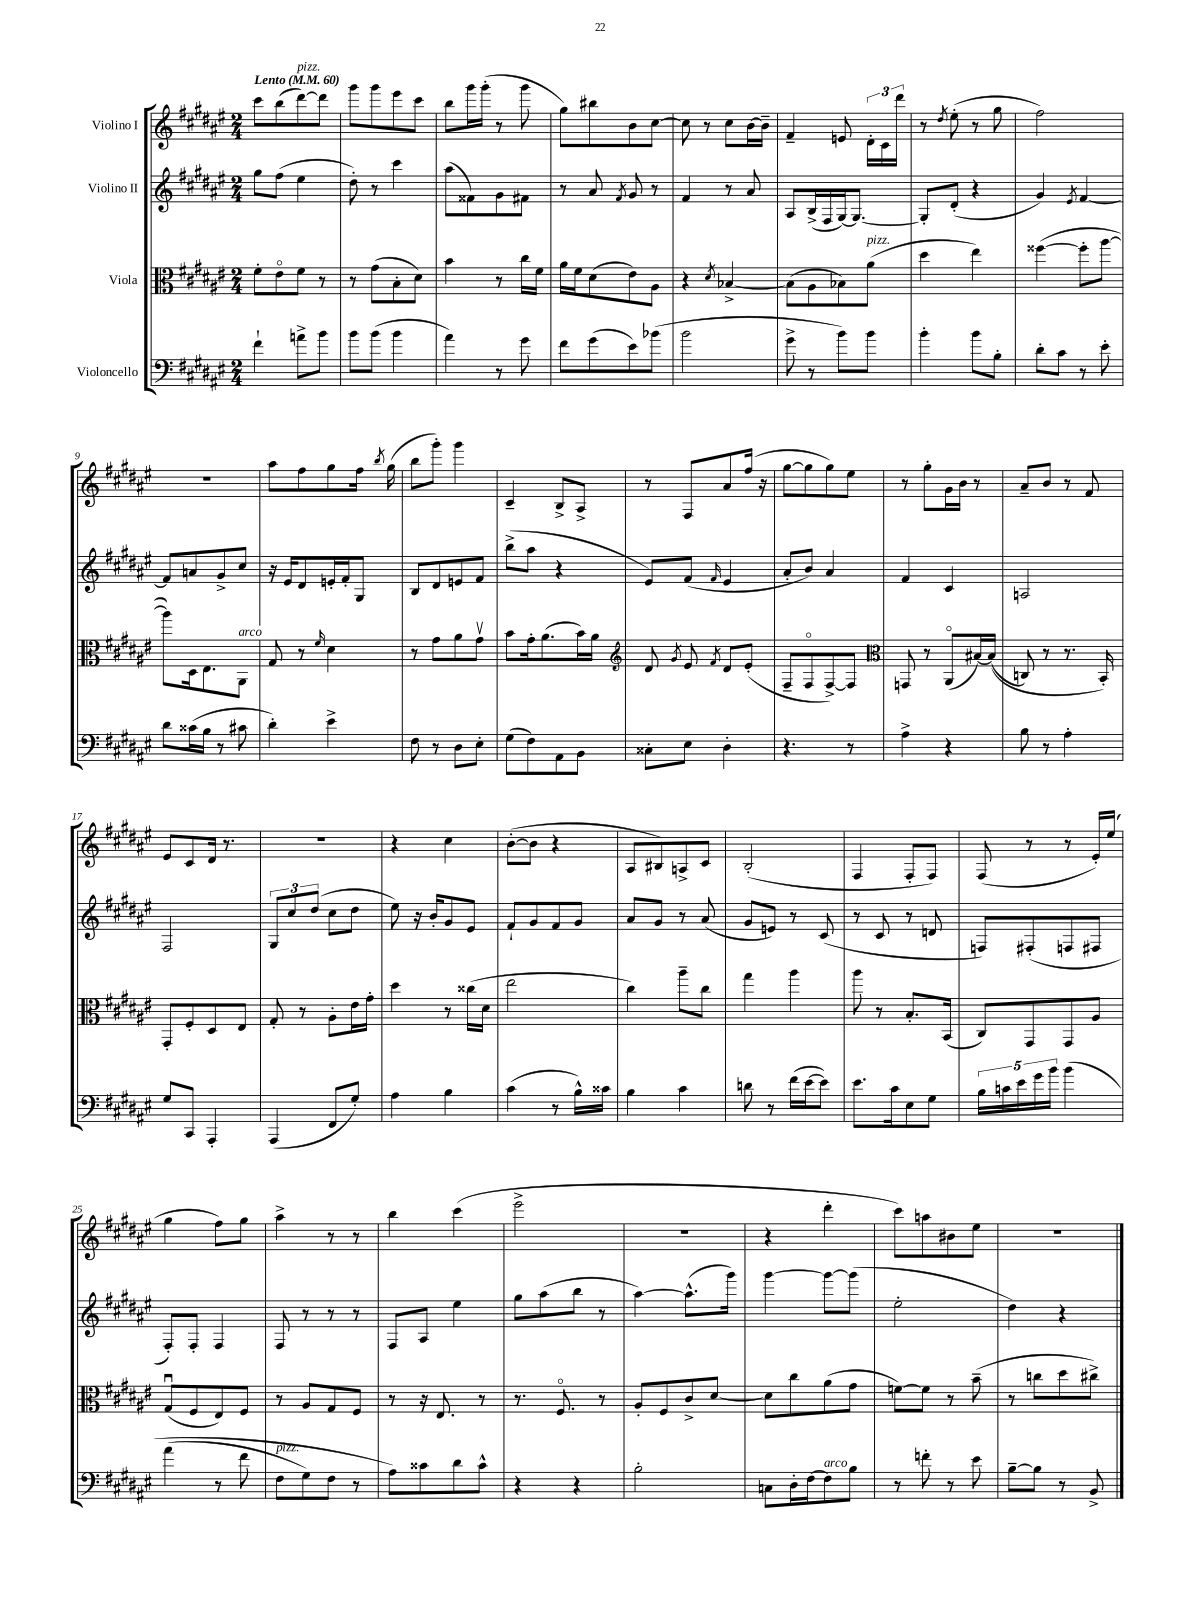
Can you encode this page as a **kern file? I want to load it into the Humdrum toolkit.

**kern	**kern	**kern	**kern
*staff4	*staff3	*staff2	*staff1
*clefF4	*clefC3	*clefG2	*clefG2
*k[f#c#g#d#a#e#]	*k[f#c#g#d#a#e#]	*k[f#c#g#d#a#e#]	*k[f#c#g#d#a#e#]
*M2/4	*M2/4	*M2/4	*M2/4
*MM60	*MM60	*MM60	*MM60
4f#`	8f#'	8gg#	8ccc#
.	8e#o	(8ff#	(8bb
8a^	8f#	4ee#	[8ddd#)
8b	8r	.	8ddd#]
=	=	=	=
8b	8r	8dd#')	8ggg#
(8b	(8g#	8r	8ggg#
4b	8B'	4ccc#	8eee#
.	8d#)	.	8ccc#
=	=	=	=
4a#)	4b	(8aa#	8bb
.	.	8f##)	16ggg#
.	.	.	(16ggg#'
8r	8r	8g#	8r
8g#	16cc#	8f#	8ggg#
.	16f#	.	.
=	=	=	=
8f#	16a#	8r	8gg#)
.	16f#	.	.
(8g#	(8d#	8a#	8bb#
.	.	8qf#	.
8e#)	8e#)	8g#	8b
(8b-	8A#	8r	[8cc#
=	=	=	=
2b	4r	4f#	8cc#]
.	.	.	8r
.	8qd#	.	.
.	[4B-^	8r	8cc#
.	.	8a#	[16b
.	.	.	16b~]
=	=	=	=
8g#^	(8B-]	8A#	4f#~
8r	8A#	(16B^	.
.	.	16F#	.
8b)	8B-)	[16G#)	8e
.	.	8.G#_	.
8b	(8a#	.	24d#'
.	.	.	24c#
.	.	.	24ddd#
=	=	=	=
4b'	4dd#	8G#']	8r
.	.	.	8qdd#
.	.	(8d#'	(8ee#'
8b	4ee#)	4r	8r
8B'	.	.	8gg#
=	=	=	=
8d#'	([4ff##	4g#)	2ff#)
8c#	.	.	.
.	.	8qe#	.
8r	8ff##']	[4f#	.
8e#'	[8aa#	.	.
=	=	=	=
8d#	8aa#])	8f#]	2r
(16c##	16D#	8a	.
16B	8.E#	.	.
8r	.	8g#^	.
8c#	8AA#	8cc#	.
=	=	=	=
4d#')	8G#	16r	8aa#
.	.	16e#	.
.	8r	8d#	8ff#
.	16qqf#	.	.
4e#^	4d#	16e'	8gg#
.	.	16f#'	.
.	.	8G#	16ff#
.	.	.	8qbb
.	.	.	(16gg#
=	=	=	=
8F#	8r	8B	8bb
8r	8g#	8d#	8ggg#')
8D#	8a#	8e	4ggg#
8E#'	8g#v	8f#	.
=	=	=	=
(8G#	8b	(8bb^	4c#~
8F#)	16g#'	8aa#	.
.	(8.a#	.	.
8AA#	.	4r	8B^
8BB	16b)	.	8A#^
.	16a#	.	.
=	=	=	=
*	*clefG2	*	*
8C##'	8d#	8e#)	8r
.	8qg#	.	.
8E#	8e#	(8f#	8F#
.	8qf#	16qqf#	.
4D#'	8d#	4e#	8a#
.	(8e#'	.	(16ff#
.	.	.	16r
=	=	=	=
4.r	8F#~	8a#'	[8gg#
.	8F#o	8b)	8gg#]
.	[8F#^)	4a#	8gg#)
8r	8F#]	.	8ee#
=	=	=	=
*	*clefC3	*	*
4A#^	8GG	4f#	8r
.	8r	.	8gg#'
4r	(8AA#o	4c#	16g#
.	.	.	16b
.	[16B#)	.	8r
.	&((16B#]	.	.
=	=	=	=
8B	8C)	2A	8a#~
8r	8r	.	8b
4A#'	8.r	.	8r
.	.	.	8f#
.	16BB'&)	.	.
=	=	=	=
8G#	8GG#'	2F#	8e#
8CC#	8F#'	.	8c#
4AAA#'	8D#	.	16d#
.	.	.	8.r
.	8E#	.	.
=	=	=	=
(4AAA#	8G#'	12G#	2r
.	.	12cc#	.
.	8r	.	.
.	.	(12dd#	.
8FF#	8A#'	8cc#	.
8G#')	16e#	8dd#	.
.	16g#'	.	.
=	=	=	=
4A#	4dd#	8ee#)	4r
.	.	16r	.
.	.	16b'	.
4B	8r	8g#	4cc#
.	(16cc##	8e#	.
.	16d#	.	.
=	=	=	=
(4c#	2ee#	8f#`	([8b'
.	.	8g#	8b]
8r	.	8f#	4r
16B^^)	.	8g#	.
16c##	.	.	.
=	=	=	=
4B	4cc#)	8a#	8A#
.	.	8g#	8B#)
4c#	8aa#~	8r	8A^
.	8cc#	(8a#	8c#
=	=	=	=
8d	4gg#	8g#	(2B'
8r	.	8e)	.
(16f#	4aa#	8r	.
[16e#	.	.	.
8e#])	.	(8c#	.
=	=	=	=
8.e#	8aa#	8r	4F#
.	8r	8c#	.
16c#	.	.	.
8E#	8.B'	8r	8F#'
8G#	.	8d	8F#)
.	(16BB	.	.
=	=	=	=
20B	8C#)	8F)	(8F#
20c	.	.	.
20e#	.	.	.
.	8GG#	(8F#'	8r
20g#	.	.	.
20b	.	.	.
&(4b	8GG#	8F	8r
.	8A#	8F#	16e#')
.	.	.	(16ee#
=	=	=	=
(4a#	(8G#u	8F#')	4gg#
.	8F#	8F#'	.
8r	8E#)	4F#	8ff#)
8f#	8F#	.	8gg#
=	=	=	=
8F#	8r	8F#	4aa#^
8G#)	8A#	8r	.
8F#	8G#	8r	8r
8r	8F#	8r	8r
=	=	=	=
8A#&)	8r	8F#	4bb
8c##	16r	8A#	.
.	8.E#	.	.
8d#	.	4ee#	(4ccc#
8c##^^	8r	.	.
=	=	=	=
4r	8.r	8gg#	2eee#^
.	.	(8aa#	.
.	8.F#o	.	.
4r	.	8bb	.
.	8r	8r	.
=	=	=	=
2B'	8A#'	[4aa#)	2r
.	8F#	.	.
.	8c#^	(8.aa#^^]	.
.	[8d#	.	.
.	.	16ggg#)	.
=	=	=	=
8C	8d#]	[4ggg#	4r
16D#'	8cc#	.	.
[16F#	.	.	.
8F#]	(8a#	8ggg#_	4ddd#'
8B	8g#	(8ggg#]	.
=	=	=	=
8r	[8f)	2ee#'	8ccc#)
8f'	8f]	.	8aa
8r	8r	.	8b#
8e#	(8b~	.	8ee#
=	=	=	=
[8B~	8r	4dd#)	2r
8B]	8cc	.	.
8r	8dd#	4r	.
8BB^	8cc#^)	.	.
==	==	==	==
*-	*-	*-	*-
